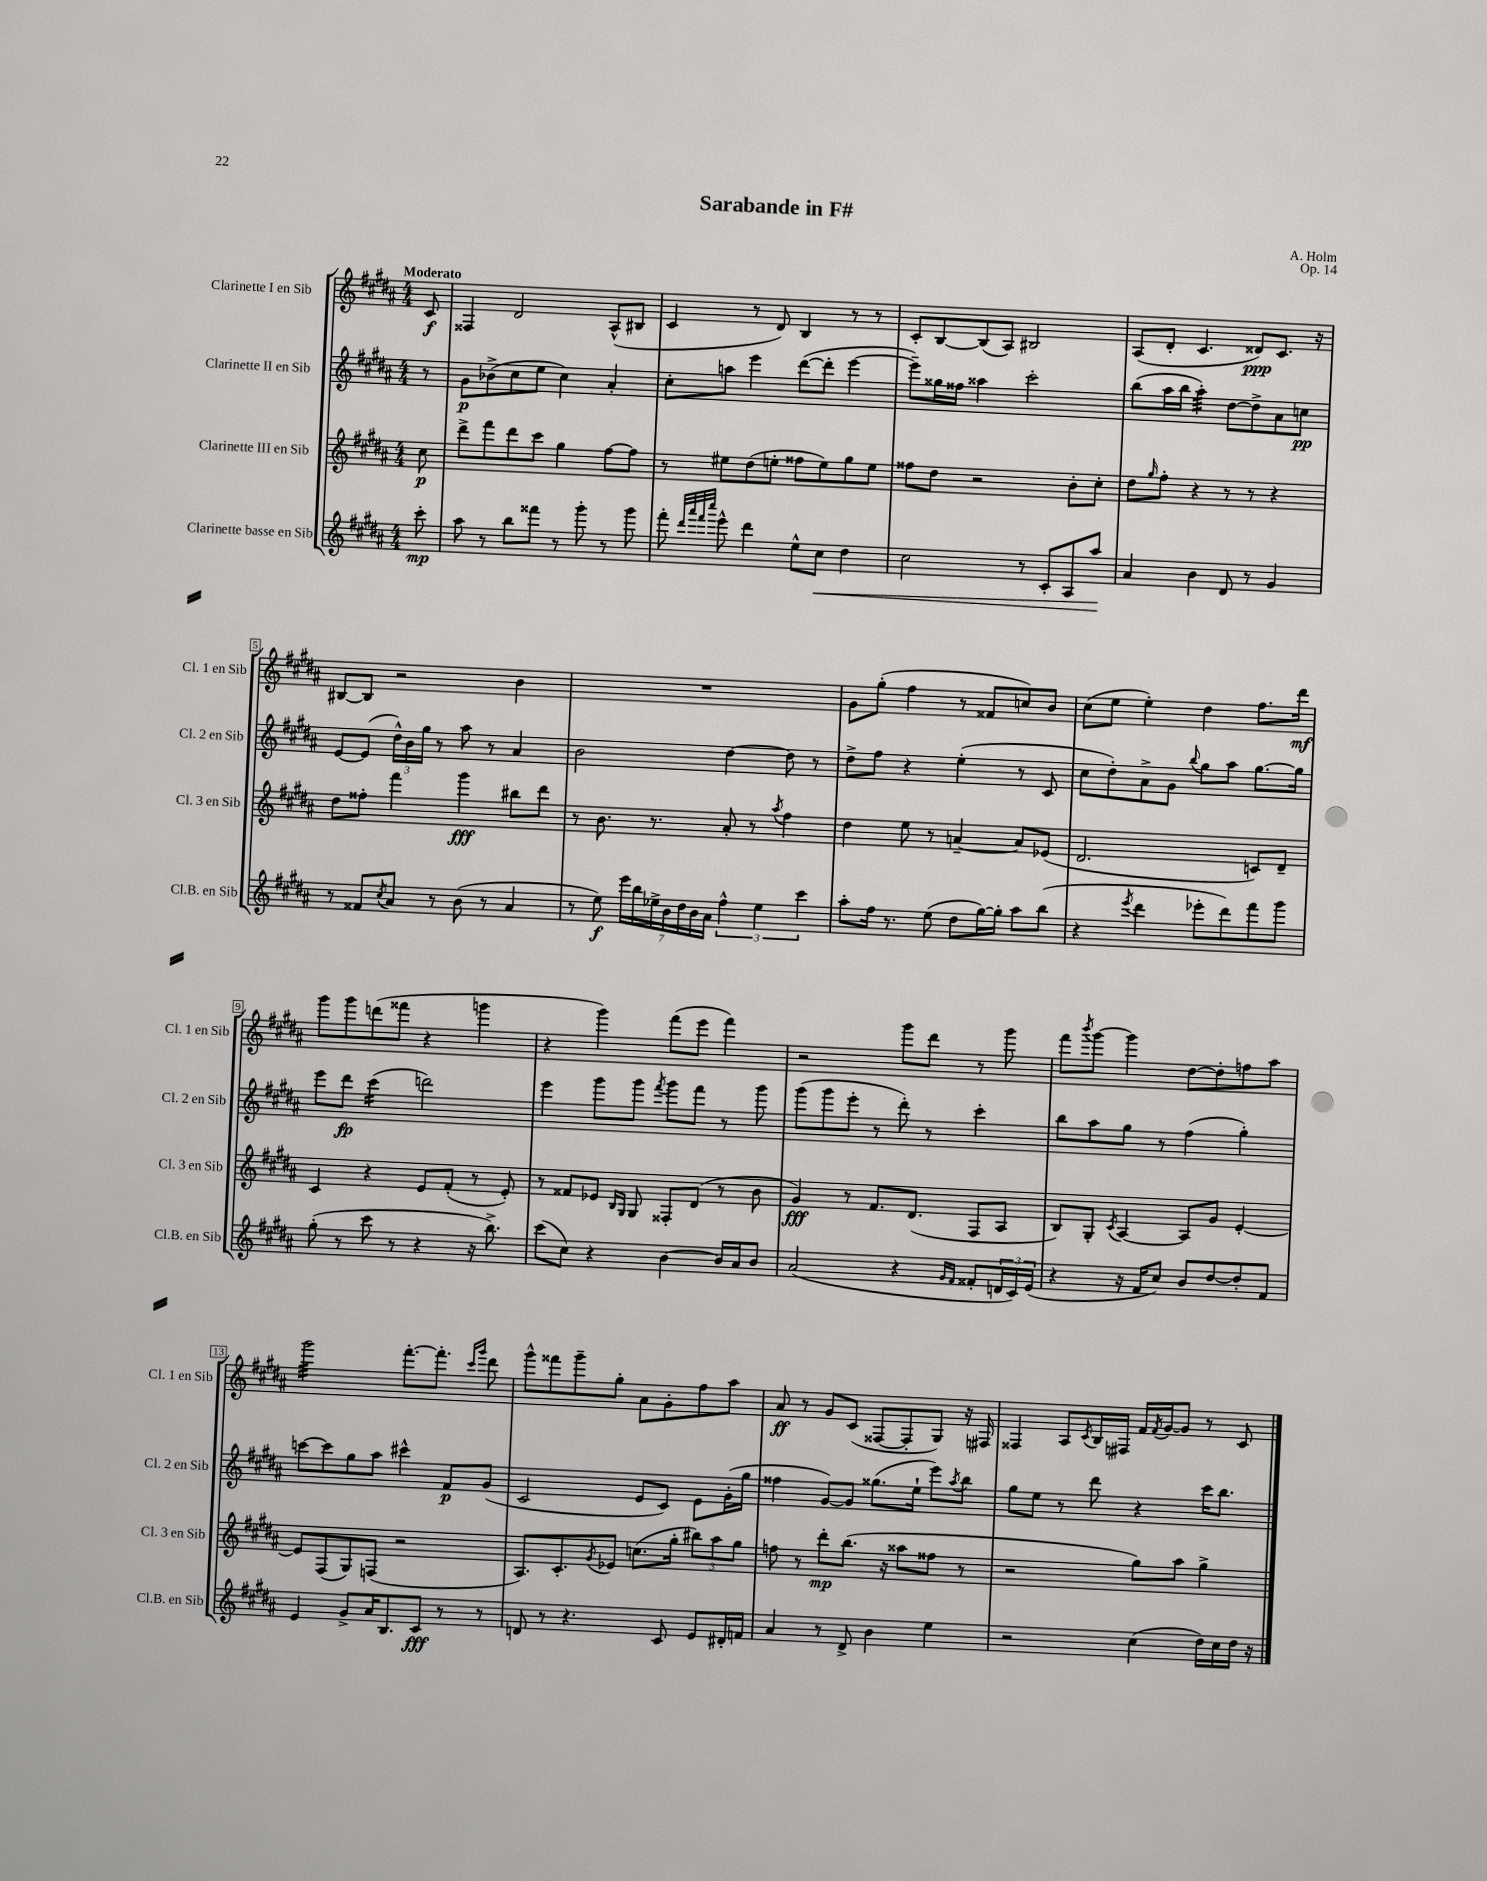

**kern	**kern	**kern	**kern
*staff4	*staff3	*staff2	*staff1
*clefG2	*clefG2	*clefG2	*clefG2
*k[f#c#g#d#a#]	*k[f#c#g#d#a#]	*k[f#c#g#d#a#]	*k[f#c#g#d#a#]
*M4/4	*M4/4	*M4/4	*M4/4
8ccc#'\	8cc#\	8r	8c#/
=	=	=	=
8aa#\	8ddd#^\L	8g#\L	4F##/
8r	8fff#\	(8b-^\	.
8bb\L	8ddd#\	8cc#\	2d#/
8fff##\J	8ccc#\J	8ee\J	.
8r	4gg#\	4cc#\)	.
8ggg#'\	.	.	.
8r	[8ff#\L	4a#'/	(8A#^^/L
8ggg#\	8ff#\]J	.	8B#/J
=	=	=	=
8fff#'\	8r	8cc#'\L	4c#/
32qqddd#/LLL	.	.	.
32qqaaa#/	.	.	.
32qqfff#/	.	.	.
32qqcccc#/JJJ	.	.	.
8eee^^\	8ee#\L	8aa\J	.
4ddd#\	(8dd#\	4eee\	8r
.	8ee'\J	.	8d#/)
8ee^^\L	8ff##\L	([8ddd#\L	4B/
8cc#\J	8ee\)	8ddd#'\]J	.
4dd#\	8gg#\	[4eee\	8r
.	8ee\J	.	8r
=	=	=	=
2cc#\	8ff##\L	8eee~\]L)	8c#'/L
.	8dd#\J	16gg##\L	[8B/
.	.	16ff##\JJ	.
.	2r	4aa##\	(8B/]
.	.	.	8A#/J)
8r	.	2ccc#'\	2B#/
8c#'/L	.	.	.
8A#/	8b'\L	.	.
8aa#/J	8cc#'\J	.	.
=	=	=	=
4a#/	8dd#\L	(8bb\L	(8A#/L
.	16qqgg#/	.	.
.	8ff#'\J	16aa#\L	8d#'/J
.	.	16bb\JJ	.
4b\	4r	4aa#'\)	4.c#/
8d#/	8r	[8dd#\L	.
8r	8r	8dd#^\]	8d##/L)
4g#/	4r	8a#\	8.c#/J
.	.	8cc\J	.
.	.	.	16r
=	=	=	=
8r	8dd#\L	[8e/L	[8B#/L
8f##/L	8ff##'\J	(8e/]J	8B#/]J
8qcc#/	.	.	.
8a#/J	4fff#\	24dd#^^\LL)	2r
.	.	24b\	.
.	.	24gg#\JJ	.
8r	.	8r	.
(8b\	4ggg#\	8aa#\	.
8r	.	8r	.
4a#/	8bb#\L	4a#/	4b\
.	8ddd#\J	.	.
=	=	=	=
8r	8r	2b\	1r
8ee\)	8.b\	.	.
28eee\LL	.	.	.
28bb\	.	.	.
.	8.r	.	.
28ee-^\	.	.	.
28b\	.	.	.
28dd#\	.	.	.
28b\	.	.	.
28a#\JJ	.	.	.
6ff#^^\	8a#'/	[4dd#\	.
.	8r	.	.
6ee-\	.	.	.
.	8qaa#/	.	.
.	4ff#\	8dd#\]	.
6ccc#\	.	.	.
.	.	8r	.
=	=	=	=
8aa#'\L	4dd#\	8dd#^\L	8g#\L
16ff#\Jk	.	8ff#\J	(8gg#'\J
8.r	.	.	.
.	8ee\	4r	4ff#\
(8ee\	8r	.	.
8dd#\L	[4a~/	(4ee'\	8r
[16gg#\L)	.	.	8f##/L
16gg#'\]JJ	.	.	.
8aa#\L	8a/]L	8r	8cc/)
(8bb\J	(8e-/J	8c#/	8b/J
=	=	=	=
4r	2.d#/	8cc#\L	(8cc#\L
.	.	8dd#'\)	8ee\J
8qeee/	.	.	.
4ddd#\	.	8a#^\	4ee'\)
.	.	8g#\J	.
.	.	8qqbb/	.
8eee-'\L	.	8gg#\L	4dd#\
8ddd#\)	.	8aa#\J	.
8fff#\	8c/L)	[8.gg#\L	8.ff#\L
8ggg#\J	8d#~/J	.	.
.	.	16gg#\]Jk	16ddd#\Jk
=	=	=	=
(8gg#'\	4c#/	8eee\L	8ggg#\L
8r	.	8ddd#\J	8ggg#\
8ccc#\	4r	(4ccc#\	(8ddd\
8r	.	.	8fff##\J
4r	8e/L	2ddd\)	4r
.	(8f#'/J	.	.
16r	8r	.	4ggg\
8.bb^\)	.	.	.
.	8e'/)	.	.
=	=	=	=
(8ccc#\L	8r	4eee\	4r
8cc#\J)	8f##/L	.	.
4r	8e-/J	8ggg#\L	4ggg#\)
.	16qqB/LL	.	.
.	16qqG#/JJ	.	.
.	8G#/	8ggg#\J	.
.	.	8qfff#/	.
[4b\	8F##'/L	8ggg#\L	(8fff#\L
.	(8d#/J	8fff#\J	8eee\J
16b/]LL	8r	8r	4fff#\)
16a#/J	.	.	.
8b/J	8b\	8ggg#\	.
=	=	=	=
(2a#/	4g#/)	(8ggg#\L	2r
.	.	8ggg#\	.
.	8r	8eee'\J	.
.	8.f#/L	8r	.
4r	.	8ddd#'\)	8ggg#\L
.	(8.d#/J	.	.
.	.	8r	8ddd#\J
16qqg#/LL	.	.	.
16qqf#/JJ	.	.	.
8f##'/L	8F#/L	4ccc#'\	8r
24d/L	8A#/J	.	8ggg#\
24c#/)	.	.	.
(24e/JJ	.	.	.
=	=	=	=
4r	8B/L)	8bb\L	8fff#\L
.	.	.	8qbbb/
.	8G#'/J	8aa#\	[8ggg#\J
.	8qc#/	.	.
16r	[4A#/	8gg#\J	4ggg#\]
16f#/LK	.	.	.
8cc#/J)	.	8r	.
8b/L	8A#/]L	(4ff#\	[8dd#\L
[8dd#/	8g#/J	.	8dd#'\]
8dd#'/]	[4e'/	4gg#'\)	8ff\
8f#/J	.	.	8aa#\J
=	=	=	=
4e/	8e/]L	[8ccc\L	2ggg#\
.	(8F#/	8ccc\]	.
8g#^/L	8G#/)	8gg#\	.
16a#/K	(8F/J	8aa#\J	.
8.B/	.	.	.
.	2r	4ccc#^^\	[8.fff#'\L
8c#/J	.	.	.
.	.	.	8.fff#'\]J
8r	.	8f#/L	.
.	.	.	16qqccc#/LL
.	.	.	16qqggg#/JJ
8r	.	(8g#/J	8ddd#\
=	=	=	=
8d/	8.A#/L)	2c#/	8ggg#^^\L
8r	.	.	8fff##\
.	8.c#'/	.	.
4.r	.	.	8ggg#~\
.	8qg#/	.	.
.	8e-/J	.	8gg#'\J
.	(8.cc\L	8e/L	8a#\L
8c#/	.	8c#/J)	8g#'\
.	16gg#'\Jk	.	.
8e/L	12bb#\L)	8e\L	8ff#\
.	12aa#\	.	.
16d#'/L	.	(16g#'\L	8aa#\J
.	12gg#\J	.	.
16f/JJ	.	16gg#\JJ	.
=	=	=	=
4a#/	8ff\	4ff##\	8a#/
.	8r	.	8r
8r	8ddd#'\L	[8g#/L)	8g#/L
8d#^/	(8.bb\J	8g#/]J	(8c#/J
4b\	.	(8.gg##\L	[8F##/L
.	16r	.	.
.	8aa##\L	.	8F##'/]
.	.	16ee`\Jk	.
4ee\	8ff##\J	8eee\L)	8G#/J)
.	.	8qaa#/	.
.	8r	8bb\J	16r
.	.	.	16F#/
=	=	=	=
2r	2r	8gg#\L	4F##/
.	.	8ee\J	.
.	.	8r	8A#/L
.	.	.	8qc#/
.	.	8ddd#\	16B/L
.	.	.	16F#/JJ
(4cc#\	8gg#\L)	4r	16f#/LL
.	.	.	8qf#/
.	.	.	[16g#/J
.	8aa#\J	.	8g#/]J
16dd#\LL)	4gg#^\	16ccc#\LK	8r
16cc#\	.	8.bb\J	.
16dd#\JJ	.	.	8c#/
16r	.	.	.
==	==	==	==
*-	*-	*-	*-
